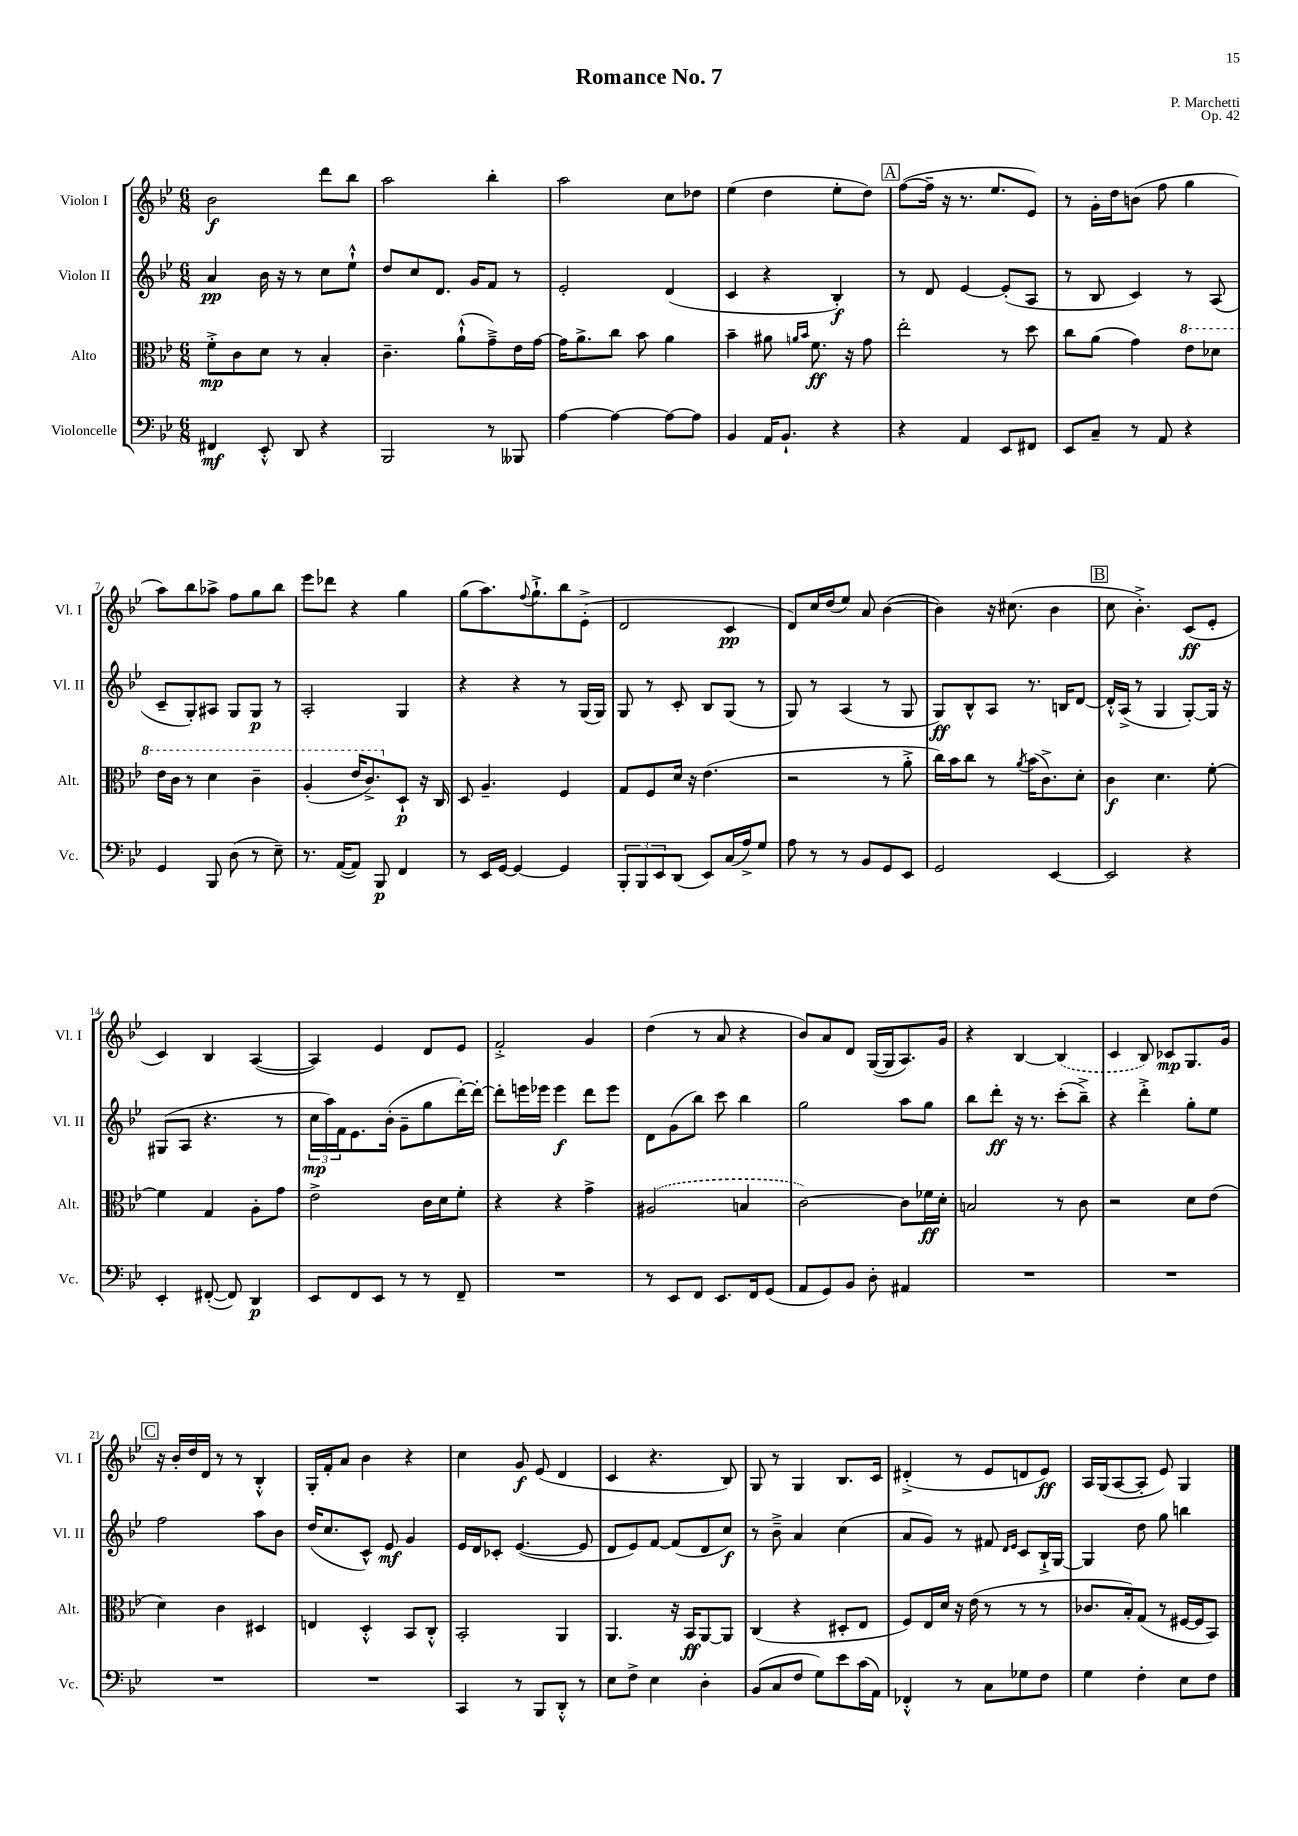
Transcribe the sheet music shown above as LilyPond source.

\header { title = "Romance No. 7" composer = "P. Marchetti" opus = "Op. 42" }
<<
\new StaffGroup <<
\new Staff = "s0" \with { instrumentName = "Violon I" shortInstrumentName = "Vl. I" } {
    \clef treble \key bes \major \numericTimeSignature \time 6/8
    bes'2\f d'''8 bes''8 |
    a''2 bes''4-. |
    a''2 c''8 des''8 |
    ees''4( d''4 ees''8-. d''8) |
    \mark \markup { \box "A" } f''8~( f''16-- r16 r8. ees''8. ees'8) |
    r8 g'16-. d''16 b'8( f''8 g''4 |
    a''8) bes''8 aes''8-> f''8 g''8 bes''8 |
    ees'''8 des'''8 r4 g''4 |
    g''8( a''8.) \appoggiatura { f''8 } g''8.-!-> bes''8 ees'8-.->( |
    d'2 c'4\pp |
    d'8) c''16 d''16( ees''8) a'8 bes'4~( |
    bes'4) r16 cis''8.( bes'4 |
    \mark \markup { \box "B" } c''8 bes'4.-.->) c'8\ff( ees'8-. |
    c'4) bes4 a4~( |
    a4) ees'4 d'8 ees'8 |
    f'2-.-> g'4 |
    d''4( r8 a'8 r4 |
    bes'8) a'8 d'8 g16~( g16 a8.) g'16 |
    r4 bes4~ \once \slurDashed bes4( |
    c'4 bes8) ces'8\mp g8. g'16 |
    \mark \markup { \box "C" } r16 bes'16-. d''16 d'16 r8 r8 bes4-.-^ |
    g16-. f'16-. a'8 bes'4 r4 |
    c''4 g'8\f ees'8( d'4 |
    c'4 r4. bes8) |
    g8 r8 g4 bes8. c'16 |
    dis'4-.->( r8 ees'8 d'8 ees'8\ff) |
    a16 g16( a8~ a8-. ees'8) g4 \bar "|." |
}
\new Staff = "s1" \with { instrumentName = "Violon II" shortInstrumentName = "Vl. II" } {
    \clef treble \key bes \major \numericTimeSignature \time 6/8
    a'4\pp bes'16 r16 r8 c''8 ees''8-!-^ |
    d''8 c''8 d'8. g'16 f'8 r8 |
    ees'2-. d'4( |
    c'4 r4 bes4-.\f) |
    \mark \markup { \box "A" } r8 d'8 ees'4~ ees'8-.( a8 |
    r8 bes8 c'4) r8 a8( |
    c'8-- g8-.) ais8 g8 g8\p r8 |
    a2-. g4 |
    r4 r4 r8 g16( g16) |
    g8 r8 c'8-. bes8 g8( r8 |
    g8) r8 a4( r8 g8 |
    g8\ff) bes8-^ a8 r8. b16 d'8~ |
    \mark \markup { \box "B" } d'16-.-^ a16->( r8 g4 g8~-.) g16 r16 |
    gis8( a8 r4. r8 |
    \tuplet 3/2 { c''16\mp a''16) f'16 } ees'8. bes'16-.( g'8-- g''8 d'''16~-.) d'''16~-. |
    d'''8-. e'''16 ees'''16 ees'''4\f d'''8 ees'''8 |
    d'8 g'8( bes''8) c'''8 bes''4 |
    g''2 a''8 g''8 |
    bes''8 d'''8-.\ff r16 r8. c'''8-.( bes''8--->) |
    r4 d'''4-.-> g''8-. ees''8 |
    \mark \markup { \box "C" } f''2 a''8 bes'8 |
    d''16( c''8. c'8-^) ees'8\mf g'4 |
    ees'16 d'16 ces'8-. ees'4.~( ees'8 |
    d'8 ees'8) f'8~ f'8( d'8 c''8\f) |
    r8 bes'8---> a'4 c''4( |
    a'8 g'8) r8 fis'8 \grace { d'16 ees'16 } c'8 bes16-!-> g16~ |
    g4 d''8 g''8 b''4 \bar "|." |
}
\new Staff = "s2" \with { instrumentName = "Alto" shortInstrumentName = "Alt." } {
    \clef alto \key bes \major \numericTimeSignature \time 6/8
    f'8-.->\mp c'8 d'8 r8 bes4-. |
    c'4.-- a'8-!-^( g'8--->) ees'16 g'16~ |
    g'16 a'8.-> c''8 bes'8 a'4 |
    bes'4-- ais'8 \grace { a'16 bes'16 } f'8.\ff r16 g'8 |
    \mark \markup { \box "A" } ees''2-. r8 d''8 |
    c''8 a'8( g'4) \ottava #1 ees''8 des''8 |
    ees''16 c''16 r8 d''4 c''4-- |
    a'4-.( ees''16 c''8.->) \ottava #0 d8-!\p r16 c16 |
    d8 a4.-- f4 |
    g8 f8 d'16 r16 ees'4.( |
    r2 r8 a'8-.-> |
    c''16) bes'16 c''8 r8 \acciaccatura { a'8 } bes'16( c'8.->) d'8-. |
    \mark \markup { \box "B" } c'4\f d'4. f'8~-. |
    f'4 g4 a8-. g'8 |
    ees'2-> c'16 d'16 f'8-. |
    r4 r4 g'4-> |
    \once \slurDashed ais2( b4 |
    c'2~) c'8 fes'16\ff d'16-. |
    b2 r8 c'8 |
    r2 d'8 ees'8( |
    \mark \markup { \box "C" } d'4) c'4 dis4 |
    e4 d4-.-^ bes,8 c8-.-^ |
    bes,2-. a,4 |
    a,4. r16 bes,16\ff a,8~ a,8 |
    c4( r4 dis8-. ees8 |
    f8) ees16 d'16 r16 ees'16( r8 r8 r8 |
    ces'8. bes16-.) g8( r8 fis16~ fis16 bes,8) \bar "|." |
}
\new Staff = "s3" \with { instrumentName = "Violoncelle" shortInstrumentName = "Vc." } {
    \clef bass \key bes \major \numericTimeSignature \time 6/8
    fis,4\mf ees,8-.-^ d,8 r4 |
    bes,,2 r8 beses,,8 |
    a4~ a4~ a8~ a8 |
    bes,4 a,16 bes,8.-! r4 |
    \mark \markup { \box "A" } r4 a,4 ees,8 fis,8 |
    ees,8 c8-- r8 a,8 r4 |
    g,4 bes,,8 d8( r8 ees8--) |
    r8. a,16~( a,8) bes,,8\p f,4 |
    r8 ees,16 g,16~ g,4~ g,4 |
    \tuplet 3/2 { bes,,8-. bes,,8 ees,8 } d,8( ees,8) c16( a16->) g8 |
    a8 r8 r8 bes,8 g,8 ees,8 |
    g,2 ees,4~ |
    \mark \markup { \box "B" } ees,2 r4 |
    ees,4-. fis,8~-.( fis,8) d,4\p |
    ees,8 f,8 ees,8 r8 r8 f,8-- |
    R2. |
    r8 ees,8 f,8 ees,8. f,16 g,8( |
    a,8 g,8) bes,8 d8-. ais,4 |
    R2. |
    R2. |
    \mark \markup { \box "C" } R2. |
    R2. |
    c,4 r8 bes,,8 d,8-.-^ r8 |
    ees8 f8-> ees4 d4-. |
    bes,8( c8 f8 g8) ees'8 c'16( a,16) |
    fes,4-.-^ r8 c8 ges8 f8 |
    g4 f4-. ees8 f8 \bar "|." |
}
>>
>>
